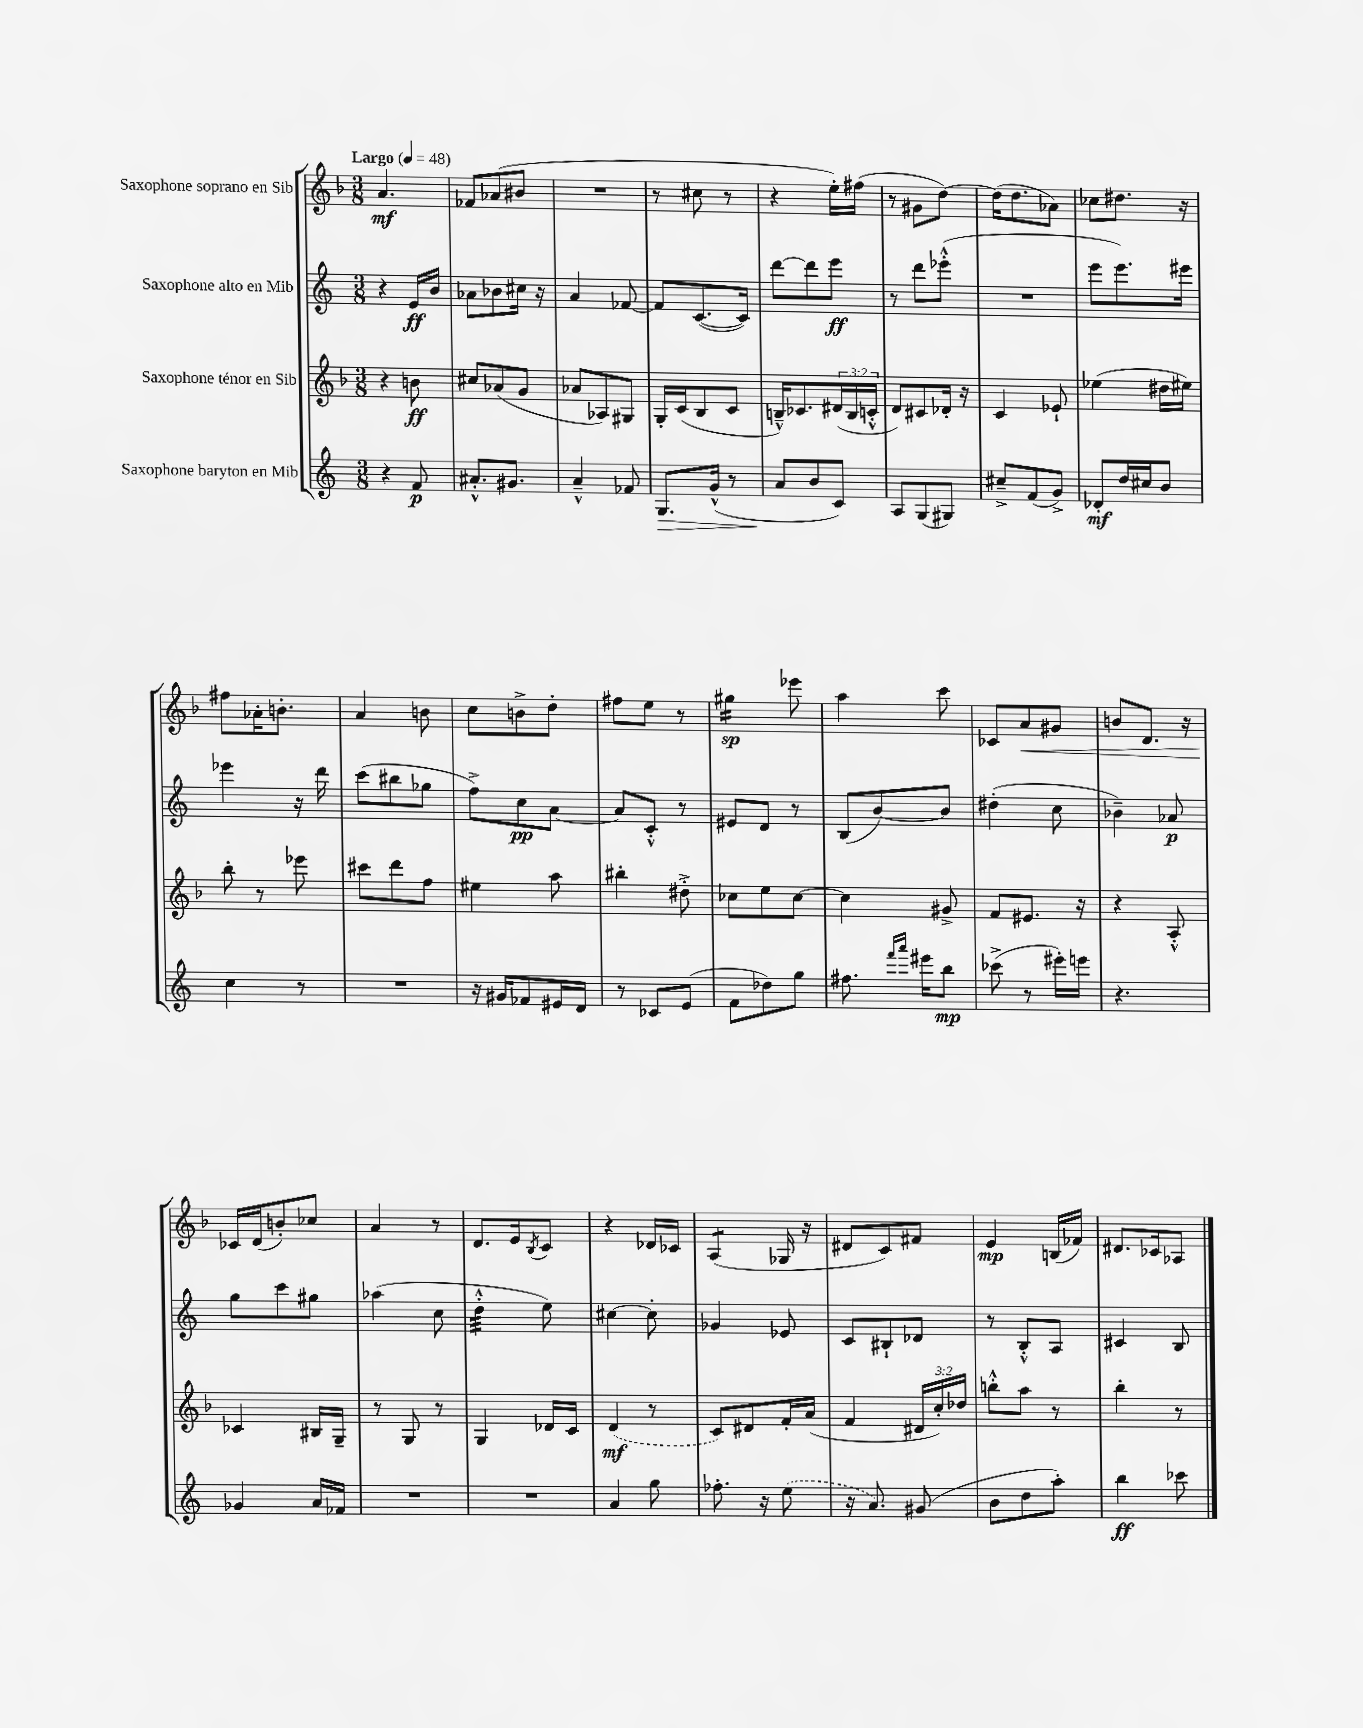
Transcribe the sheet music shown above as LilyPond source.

<<
\new StaffGroup <<
\new Staff = "s0" \with { instrumentName = "Saxophone soprano en Sib" } {
    \clef treble \key f \major \numericTimeSignature \time 3/8 \tempo "Largo" 4 = 48
    a'4.\mf |
    fes'8 aes'8( bis'8 |
    R4. |
    r8 cis''8 r8 |
    r4 e''16-.) fis''16( |
    r8 gis'8 d''8~) |
    d''16( d''8. aes'8) |
    ces''8 dis''8. r16 |
    fis''8 aes'16-. b'8.-. |
    a'4 b'8 |
    c''8 b'8-> d''8-. |
    fis''8 e''8 r8 |
    gis''4:16\sp ees'''8 |
    a''4 c'''8 |
    ces'8 a'8\< gis'8 |
    b'8 d'8. r16 |
    ces'16\! d'16( b'8-.) ces''8 |
    a'4 r8 |
    d'8. e'16 \acciaccatura { bes8 } c'8 |
    r4 des'16 ces'16 |
    a4:8( ges16 r16 |
    dis'8 c'8) fis'8 |
    e'4\mp b16( fes'16) |
    dis'8. ces'16 aes8 \bar "|." |
}
\new Staff = "s1" \with { instrumentName = "Saxophone alto en Mib" } {
    \clef treble \key c \major \numericTimeSignature \time 3/8
    r4 e'16\ff b'16 |
    aes'8 bes'8 cis''16 r16 |
    a'4 fes'8~ |
    fes'8 c'8.~( c'16) |
    d'''8~ d'''8 e'''8\ff |
    r8 d'''8 ees'''8-.-^( |
    R4. |
    e'''8 e'''8.) eis'''16 |
    ees'''4 r16 d'''16 |
    c'''8( bis''8 ges''8 |
    f''8->) c''8\pp a'8~ |
    a'8 c'8-.-^ r8 |
    eis'8 d'8 r8 |
    b8( b'8~) b'8 |
    dis''4-.( c''8 |
    bes'4--) aes'8\p |
    g''8 c'''8 gis''8 |
    aes''4( c''8 |
    d''4:32-.-^ e''8) |
    cis''4~ cis''8-. |
    ges'4 ees'8 |
    c'8 bis8-! des'8 |
    r8 b8-.-^ a8 |
    cis'4 b8 \bar "|." |
}
\new Staff = "s2" \with { instrumentName = "Saxophone ténor en Sib" } {
    \clef treble \key f \major \numericTimeSignature \time 3/8 \override Staff.TupletNumber.text = #tuplet-number::calc-fraction-text
    r4 b'8\ff |
    cis''8 aes'8( g'8 |
    aes'8 aes8) gis8 |
    g16-. c'16( bes8 c'8 |
    b16---^) ces'8. \tuplet 3/2 { dis'16( b16 c'16-.-^ } |
    d'8) cis'8 des'16-. r16 |
    c'4 ees'8-! |
    ees''4( dis''16 eis''16) |
    bes''8-. r8 ees'''8 |
    cis'''8 d'''8 f''8 |
    eis''4 a''8 |
    bis''4-. dis''8-.-> |
    ces''8 e''8 ces''8~ |
    ces''4 gis'8-> |
    f'8 eis'8. r16 |
    r4 a8-.-^ |
    ces'4 bis16 g16-- |
    r8 g8 r8 |
    g4 des'16 c'16 |
    \once \slurDashed d'4\mf( r8 |
    c'8) dis'8 f'16-. a'16( |
    f'4 \tuplet 3/2 { dis'16 c''16-.) des''16 } |
    b''8-.-^ a''8 r8 |
    bes''4-. r8 \bar "|." |
}
\new Staff = "s3" \with { instrumentName = "Saxophone baryton en Mib" } {
    \clef treble \key c \major \numericTimeSignature \time 3/8
    r4 f'8\p |
    ais'8.-.-^ gis'8. |
    a'4---^ fes'8 |
    g8.\> g'16-^( r8 |
    a'8\! b'8 c'8) |
    a8 g8( gis8) |
    cis''8---> f'8( g'8->) |
    des'8-.\mf d''16 cis''16 b'8 |
    c''4 r8 |
    R4. |
    r16 gis'16 fes'8 eis'16 d'16 |
    r8 ces'8 e'8( |
    f'8 des''8) g''8 |
    fis''8. \grace { f'''16 a'''16 } eis'''16 b''8\mp |
    ces'''8->( r8 eis'''16-.) e'''16 |
    r4. |
    ges'4 a'16 fes'16 |
    R4. |
    R4. |
    a'4 g''8 |
    fes''8.-. r16 \once \slurDashed e''8( |
    r16 a'8.) gis'8( |
    b'8 d''8 a''8-.) |
    b''4\ff ces'''8 \bar "|." |
}
>>
>>
\layout { \context { \Score \remove "Bar_number_engraver" } }
